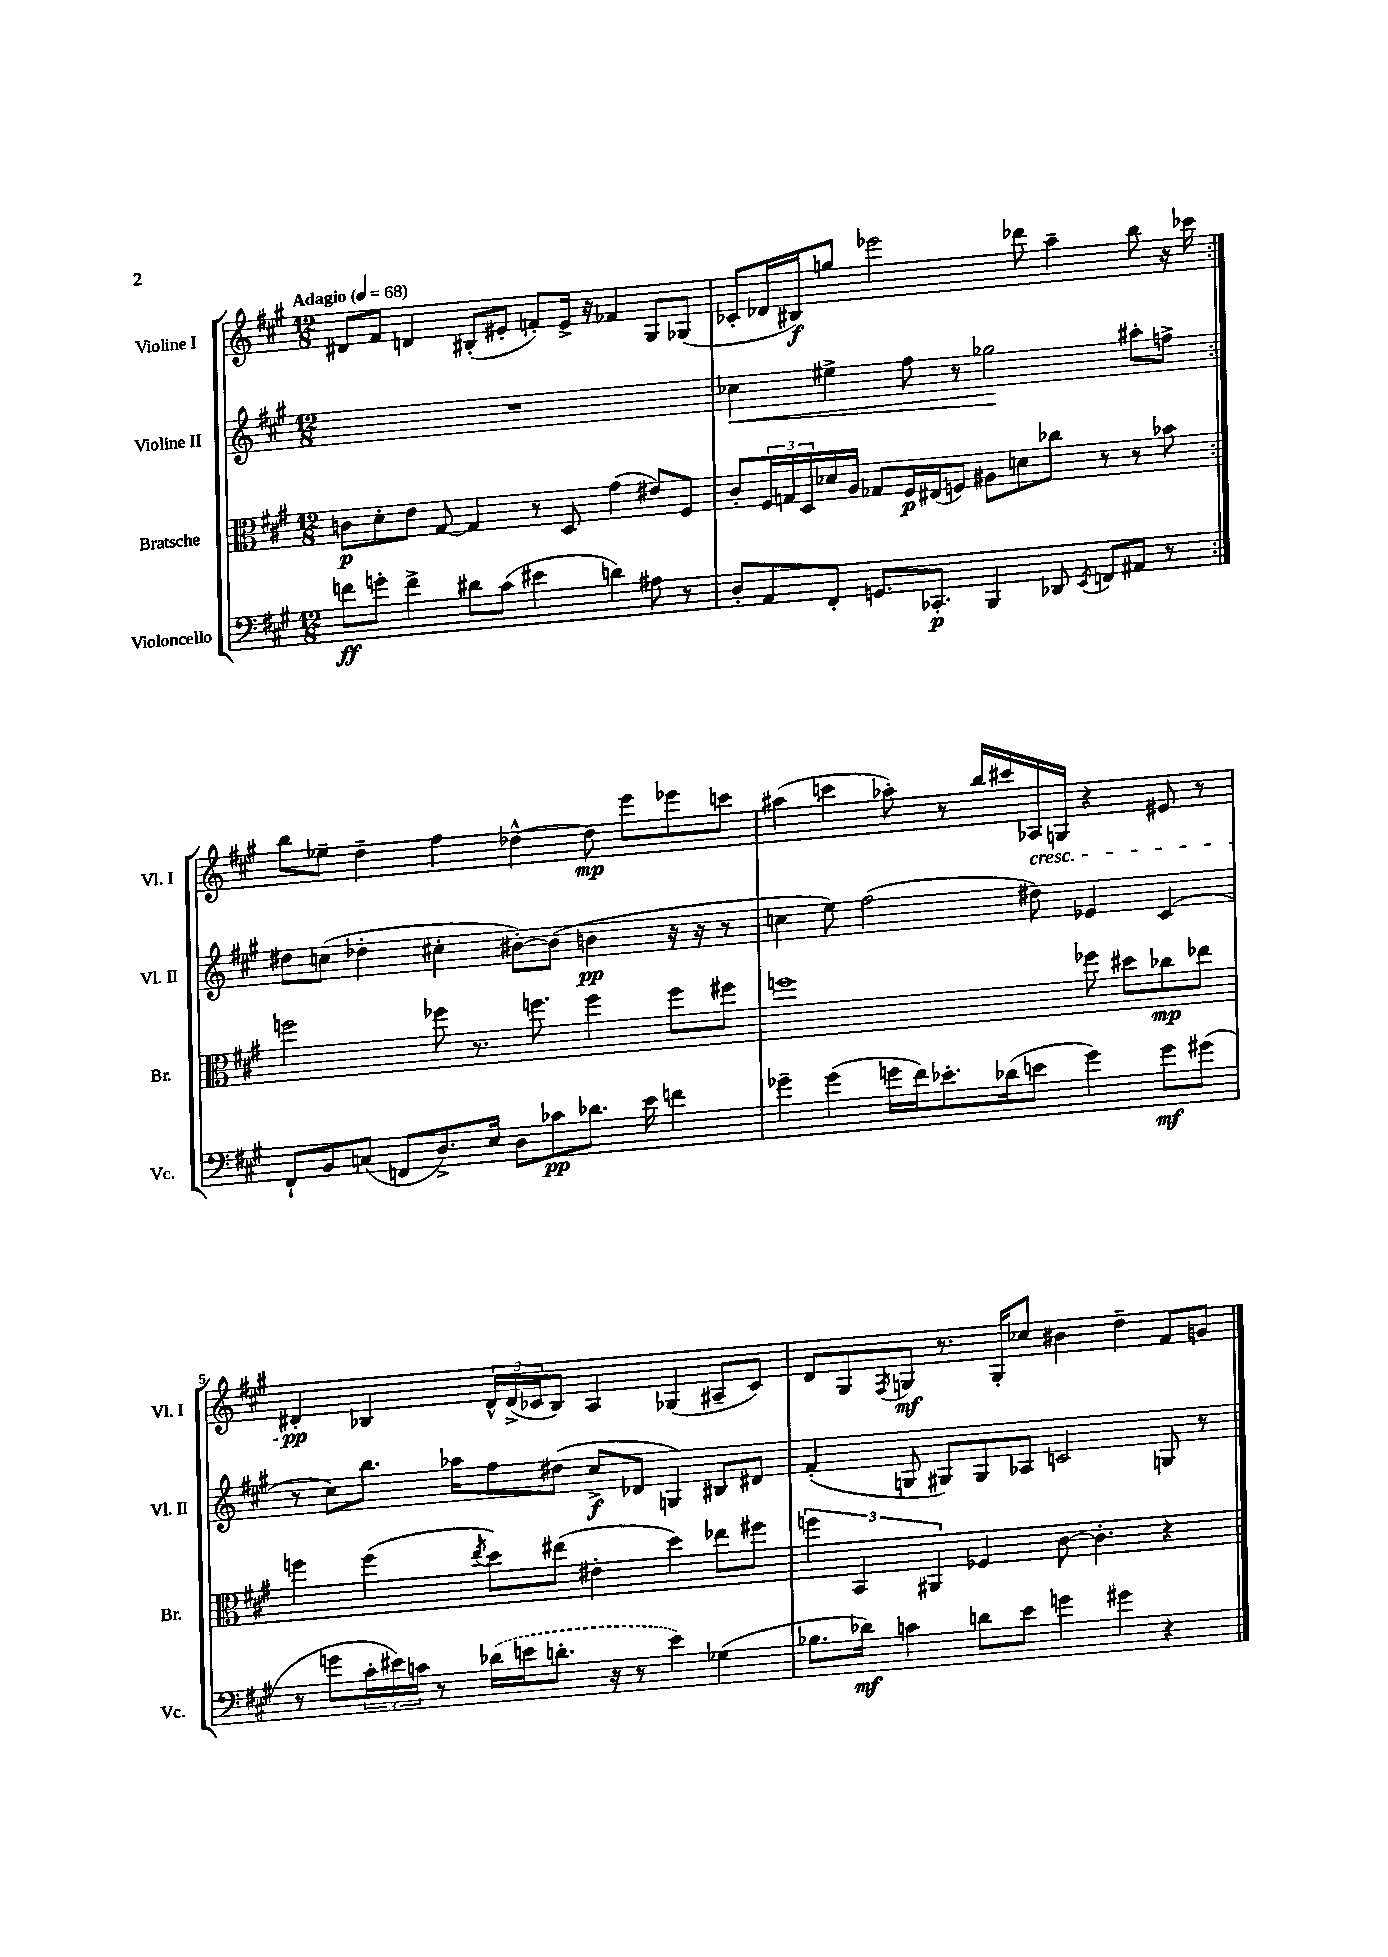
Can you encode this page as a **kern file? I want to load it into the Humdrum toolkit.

**kern	**dynam	**kern	**dynam	**kern	**dynam	**kern	**dynam
*part4	*part4	*part3	*part3	*part2	*part2	*part1	*part1
*staff4	*staff4	*staff3	*staff3	*staff2	*staff2	*staff1	*staff1
*I"Violoncello	*	*I"Bratsche	*	*I"Violine II	*	*I"Violine I	*
*I'Vc.	*	*I'Br.	*	*I'Vl. II	*	*I'Vl. I	*
*clefF4	*	*clefC3	*	*clefG2	*	*clefG2	*
*k[f#c#g#]	*	*k[f#c#g#]	*	*k[f#c#g#]	*	*k[f#c#g#]	*
*M12/8	*	*M12/8	*	*M12/8	*	*M12/8	*
*MM68	*	*MM68	*	*MM68	*	*MM68	*
=1	=1	=1	=1	=1	=1	=1	=1
!	!	!	!	!	!	!LO:TX:a:B:t=Adagio	!
8fn\L	ff	8cn\L	p	1.r	.	8d#X/L	.
8gn'\J	.	8d'\	.	.	.	8f#/J	.
4f^\	.	8e\J	.	.	.	4dn/	.
.	.	[8G#/	.	.	.	.	.
8d#X\L	.	4G#/]	.	.	.	(8B#X'/L	.
(8c#\J	.	.	.	.	.	8e#X'/J	.
4e#X\	.	8r	.	.	.	8fn'/L)	.
.	.	8D/	.	.	.	16e#^/Jk	.
.	.	.	.	.	.	16r	.
4dn\)	.	(4g#\	.	.	.	4f-X/	.
8A#X\	.	8e#X/L)	.	.	.	8G#/L	.
8r	.	8F#/J	.	.	.	(8G-X/J	.
=2	=2	=2	=2	=2	=2	=2	=2
!	!	!	!	!	!LO:HP:b	!	!
8D'/L	.	8c#'/L	.	4cc-X\	<	8c-X'/L	.
8AA/	.	24F#/L	.	.	.	16d-X/L	.
.	.	24Gn/	.	.	.	.	.
.	.	.	.	.	.	16B#X/J)	f
.	.	24D/	.	.	.	.	.
8FF#'/J	.	16d-X/	.	4ee#X^\	.	8ggn/J	.
.	.	16A/JJ	.	.	.	.	.
8.GGn/L	.	8G-X/L	.	.	.	2eee-X\	.
.	.	16F#/L	p	8ff#\	.	.	.
8.CC-X'/J	p	(16E#X/J	.	.	.	.	.
.	.	8Fn/J)	.	8r	.	.	.
4BBB/	.	8A#X\L	.	2gg-X\	.	.	.
.	.	8dn\	.	.	.	8ddd-X\	.
8DD-X/	.	8cc-X\J	.	.	.	4aa~\	.
8qEE/	.	.	.	.	.	.	.
8FFn/L	.	8r	.	.	.	.	.
8AA#X/J	.	8r	.	8aa#X'\L	[	8bb\	.
8r	.	8b-X\	.	8ffn^\J	.	16r	.
.	.	.	.	.	.	16ccc-X\	.
!!LO:LB:g=z
=3:|!	=3:|!	=3:|!	=3:|!	=3:|!	=3:|!	=3:|!	=3:|!
8FF#`/L	.	2ffn\	.	8dd#X\L	.	8bb\L	.
8BB/	.	.	.	(8ccn\J	.	8ee-X~\J	.
(8Cn/J	.	.	.	4dd-X'\	.	4dd~\	.
8FFn/L	.	.	.	.	.	.	.
8.D^/)	.	8ff-X\	.	4cc#X'\	.	4ff#\	.
.	.	8.r	.	.	.	.	.
16E/Jk	.	.	.	.	.	.	.
8D\L	.	.	.	[8b#X'\L)	.	[4dd-X^^\	.
.	.	8.ffn\	.	.	.	.	.
8c-X\	pp	.	.	(8b#\J]	.	.	.
8.d-X\J	.	4ff\	.	4bn\	pp	8dd-\]	mp
.	.	.	.	.	.	8eee\L	.
16e\	.	.	.	.	.	.	.
4fn\	.	8ff\L	.	16r	.	8eee-X\	.
.	.	.	.	16r	.	.	.
.	.	8ff#X\J	.	8r	.	8cccn\J	.
=4	=4	=4	=4	=4	=4	=4	=4
4g-X~\	.	1ffn	.	4ccn\	.	(4aa#X\	.
(4g-\	.	.	.	8ee\)	.	4cccn\	.
.	.	.	.	(2ff#\	.	.	.
16gn\LL	.	.	.	.	.	8aa-X'\)	.
16f#\J)	.	.	.	.	.	.	.
8.e-X'\	.	.	.	.	.	8r	.
.	.	.	.	.	.	16bb/LL	.
(16d-X\k	.	.	.	.	.	16ccc#X/	.
!	!	!	!	!	!	!LO:TX:b:i:t=cresc.	!
8en\J	.	.	.	8dd#X\)	.	16A-X/	.
.	.	.	.	.	.	16Gn/JJ	.
4g\)	.	8ff-X\	.	4e-X/	.	4r	.
.	.	8dd#X\L	.	.	.	.	.
8g\L	mf	8cc-X\	mp	(4c#/	.	8e#X/	.
(8g#X\J	.	8ee-X\J	.	.	.	8r	.
!!LO:LB:g=z
=5	=5	=5	=5	=5	=5	=5	=5
8r	.	4ffn\	.	8r	.	4d#X'/	pp
8gn\L	.	.	.	8cc#\L)	.	.	.
24c#'\L	.	(4ff\	.	8.bb\J	.	4B-X/	.
24e#X\)	.	.	.	.	.	.	.
24cn\JJ	.	.	.	.	.	.	.
8r	.	.	.	.	.	.	.
.	.	.	.	16aa-X\KL	.	.	.
.	.	8qee/	.	.	.	.	.
(16d-X\LL	.	8dd\L)	.	8ff#\	.	24d#^^/LL	.
.	.	.	.	.	.	(24d#^/	.
16en\J	.	.	.	.	.	.	.
.	.	.	.	.	.	24c-X/J	.
8.dn'\J	.	(8ee#X\J	.	(8dd#X\J	.	8B-/J)	.
.	.	4e#X'\	.	8cc#^/L	f	4A/	.
16r	.	.	.	.	.	.	.
8r	.	.	.	8d-X/J	.	.	.
4e\)	.	4dd\)	.	4Gn/)	.	(4G-X/	.
(4G-X\	.	8ee-X\L	.	8B#X/L	.	8A#X~/L	.
.	.	8ff#X\J	.	8d#X/J	.	8c-/J)	.
=6	=6	=6	=6	=6	=6	=6	=6
8.B-X\L	.	6ffn\	.	(4f#'/	.	8d/L	.
.	.	.	.	.	.	8G#/	.
.	.	6BB/	.	.	.	.	.
16d-X\Jk)	mf	.	.	.	.	.	.
.	.	.	.	.	.	8qF#/	.
4cn\	.	.	.	8Gn/	.	8Gn/J	mf
.	.	6AA#X/	.	.	.	.	.
.	.	.	.	8G#X/L)	.	8.r	.
8dn\L	.	4F-X/	.	8G#/	.	.	.
.	.	.	.	.	.	16G'/KL	.
8e\J	.	.	.	8A-X/J	.	8cc-X/J	.
4gn\	.	[8c#\	.	2cn/	.	4b#X\	.
.	.	4.c#'\]	.	.	.	.	.
4g#X\	.	.	.	.	.	4dd~\	.
4r	.	4r	.	8Gn/	.	8f#/L	.
.	.	.	.	8r	.	8gn/J	.
==	==	==	==	==	==	==	==
*-	*-	*-	*-	*-	*-	*-	*-
